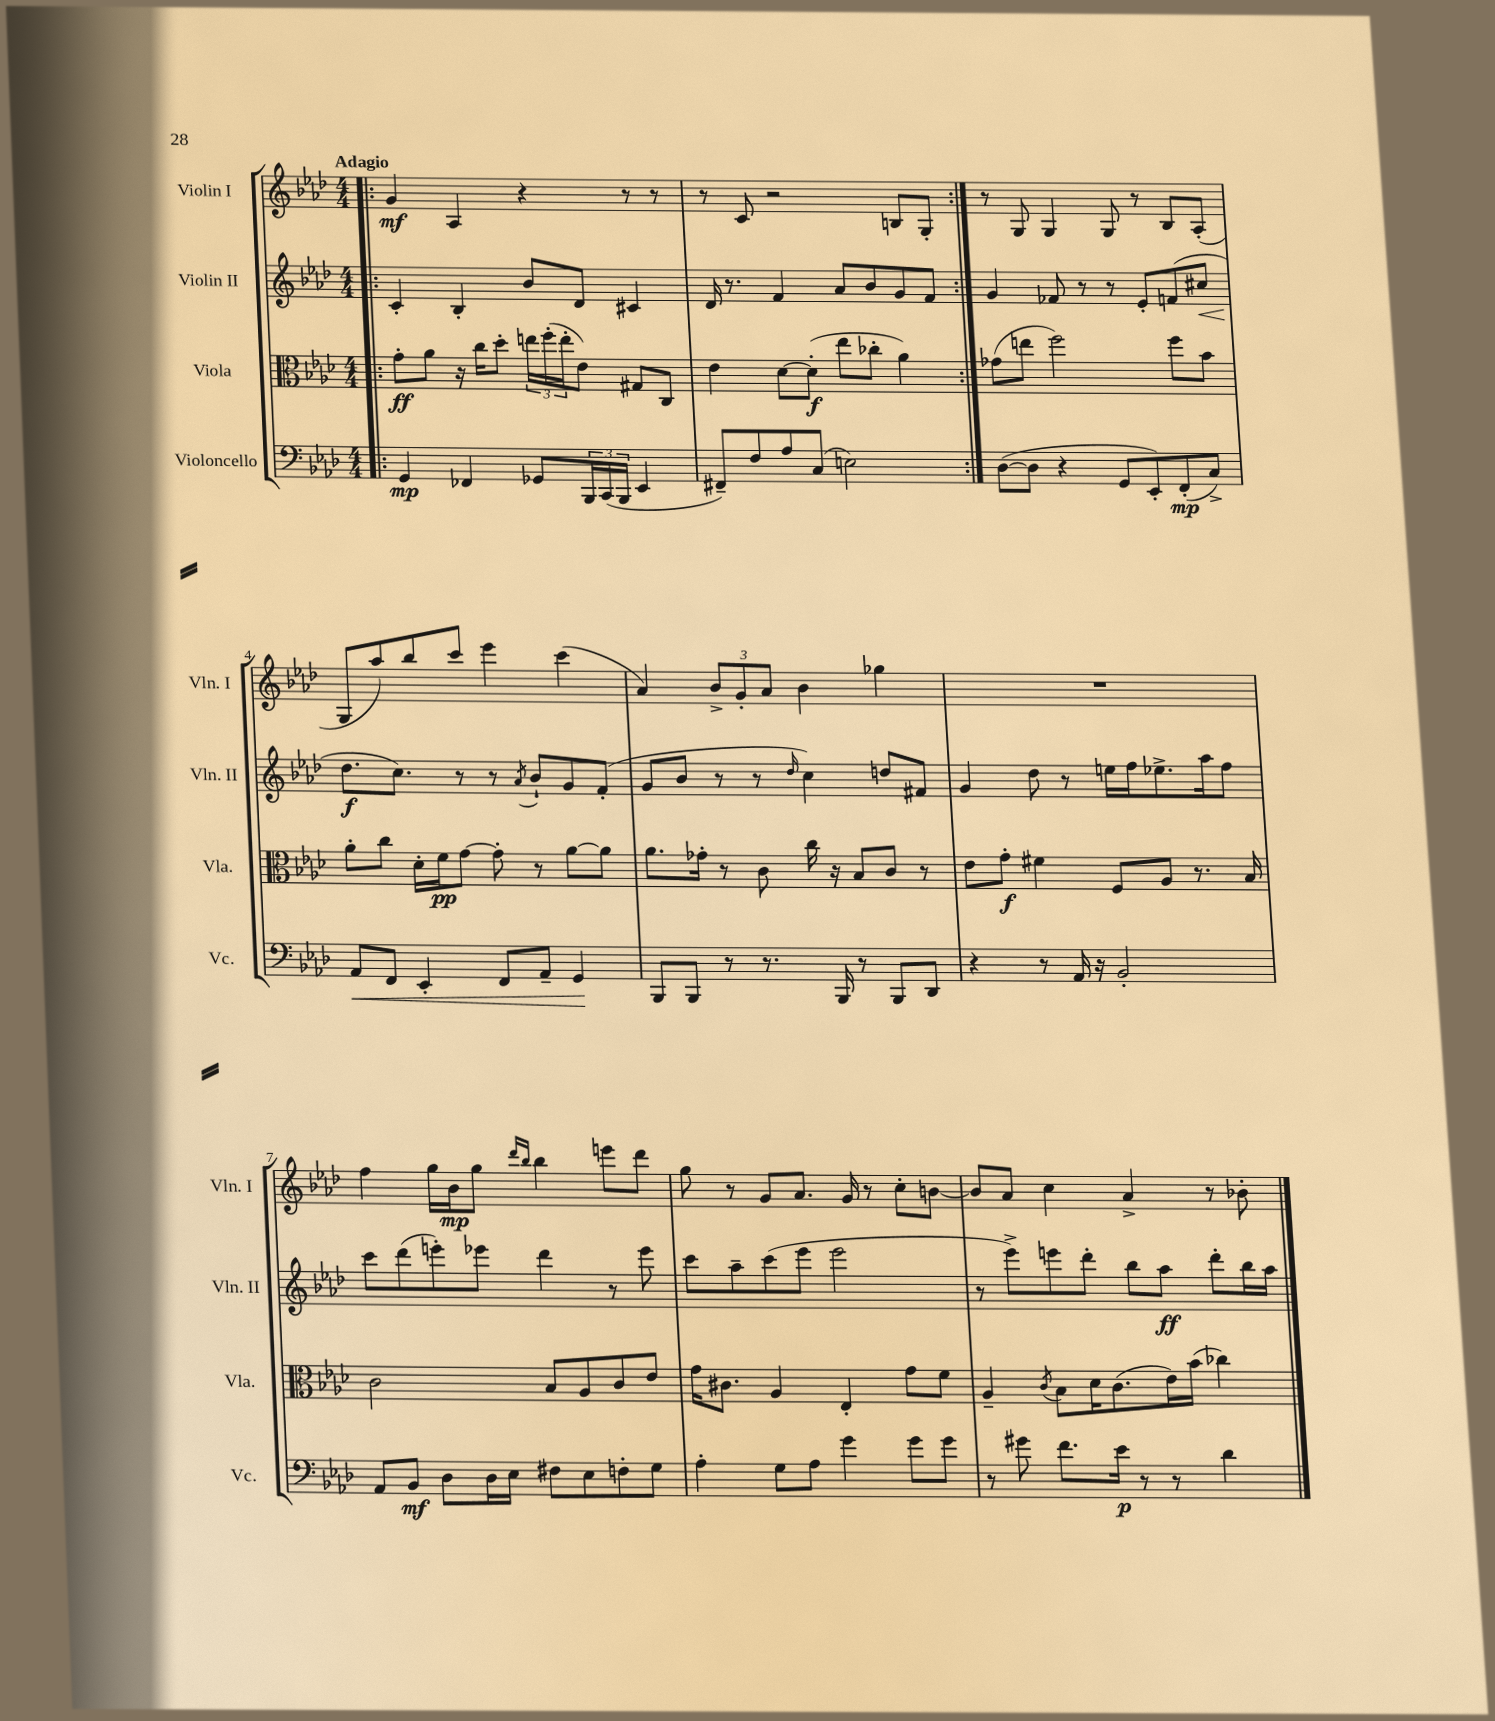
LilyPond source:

<<
\new StaffGroup <<
\new Staff = "s0" \with { instrumentName = "Violin I" shortInstrumentName = "Vln. I" } {
    \clef treble \key aes \major \numericTimeSignature \time 4/4 \tempo "Adagio"
    \repeat volta 2 { \bar ".|:" g'4\mf aes4 r4 r8 r8 |
    r8 c'8 r2 b8 g8-. | }
    r8 g8 g4 g8 r8 bes8 aes8-.( |
    g8 aes''8) bes''8 c'''8 ees'''4 c'''4( |
    aes'4) \tuplet 3/2 { bes'8-> g'8-. aes'8 } bes'4 ges''4 |
    R1 |
    f''4 g''16 bes'16\mp g''8 \grace { des'''16 bes''16 } bes''4 e'''8 des'''8 |
    g''8 r8 g'8 aes'8. g'16 r8 c''8-. b'8~ |
    b'8 aes'8 c''4 aes'4-> r8 bes'8-. \bar "|." |
}
\new Staff = "s1" \with { instrumentName = "Violin II" shortInstrumentName = "Vln. II" } {
    \clef treble \key aes \major \numericTimeSignature \time 4/4
    \repeat volta 2 { \bar ".|:" c'4-. bes4-. bes'8 des'8 cis'4 |
    des'16 r8. f'4 aes'8 bes'8 g'8 f'8 | }
    g'4 fes'8 r8 r8 ees'8-. f'8( cis''8\< |
    des''8.\f\! c''8.) r8 r8 \acciaccatura { aes'8 } bes'8-! g'8 f'8-.( |
    g'8 bes'8 r8 r8 \grace { des''16 } c''4) d''8 fis'8 |
    g'4 des''8 r8 e''16 f''16 ees''8.-> aes''16 f''8 |
    c'''8 des'''8( e'''8-.) ees'''8 des'''4 r8 ees'''8 |
    c'''8 aes''8-- c'''8( ees'''8 ees'''2 |
    r8 ees'''8->) e'''8 des'''8-. bes''8 aes''8\ff des'''8-. bes''16 aes''16 \bar "|." |
}
\new Staff = "s2" \with { instrumentName = "Viola" shortInstrumentName = "Vla." } {
    \clef alto \key aes \major \numericTimeSignature \time 4/4
    \repeat volta 2 { \bar ".|:" g'8-.\ff aes'8 r16 c''16 des''8-. \tuplet 3/2 { e''16 f''16-.( e''16-. } ees'8) gis8 c8 |
    ees'4 des'8~ des'8-.\f( ees''8 ces''8-. aes'4) | }
    ges'8( e''8 f''2) f''8 bes'8 |
    aes'8-. c''8 des'16-. f'16\pp g'8~ g'8-. r8 aes'8~ aes'8 |
    aes'8. ges'16-. r8 c'8 c''16 r16 bes8 c'8 r8 |
    ees'8 g'8-.\f fis'4 f8 aes8 r8. bes16 |
    c'2 bes8 aes8 c'8 ees'8 |
    g'16 cis'8. aes4 ees4-. g'8 f'8 |
    aes4-- \acciaccatura { c'8 } bes8 des'16 c'8.( ees'16) bes'16( ces''4) \bar "|." |
}
\new Staff = "s3" \with { instrumentName = "Violoncello" shortInstrumentName = "Vc." } {
    \clef bass \key aes \major \numericTimeSignature \time 4/4
    \repeat volta 2 { \bar ".|:" g,4\mp fes,4 ges,8 \tuplet 3/2 { bes,,16 c,16( bes,,16 } ees,4 |
    fis,8--) f8 aes8 c8( e2) | }
    des8~( des8 r4 g,8 ees,8-.) f,8-.\mp( c8->) |
    aes,8\< f,8 ees,4-. f,8 aes,8-- g,4\! |
    bes,,8 bes,,8 r8 r8. bes,,16 r8 bes,,8 des,8 |
    r4 r8 aes,16 r16 bes,2-. |
    aes,8 bes,8\mf des8 des16 ees16 fis8 ees8 f8-. g8 |
    aes4-. g8 aes8 g'4 g'8 g'8 |
    r8 gis'8 f'8. ees'16\p r8 r8 des'4 \bar "|." |
}
>>
>>
